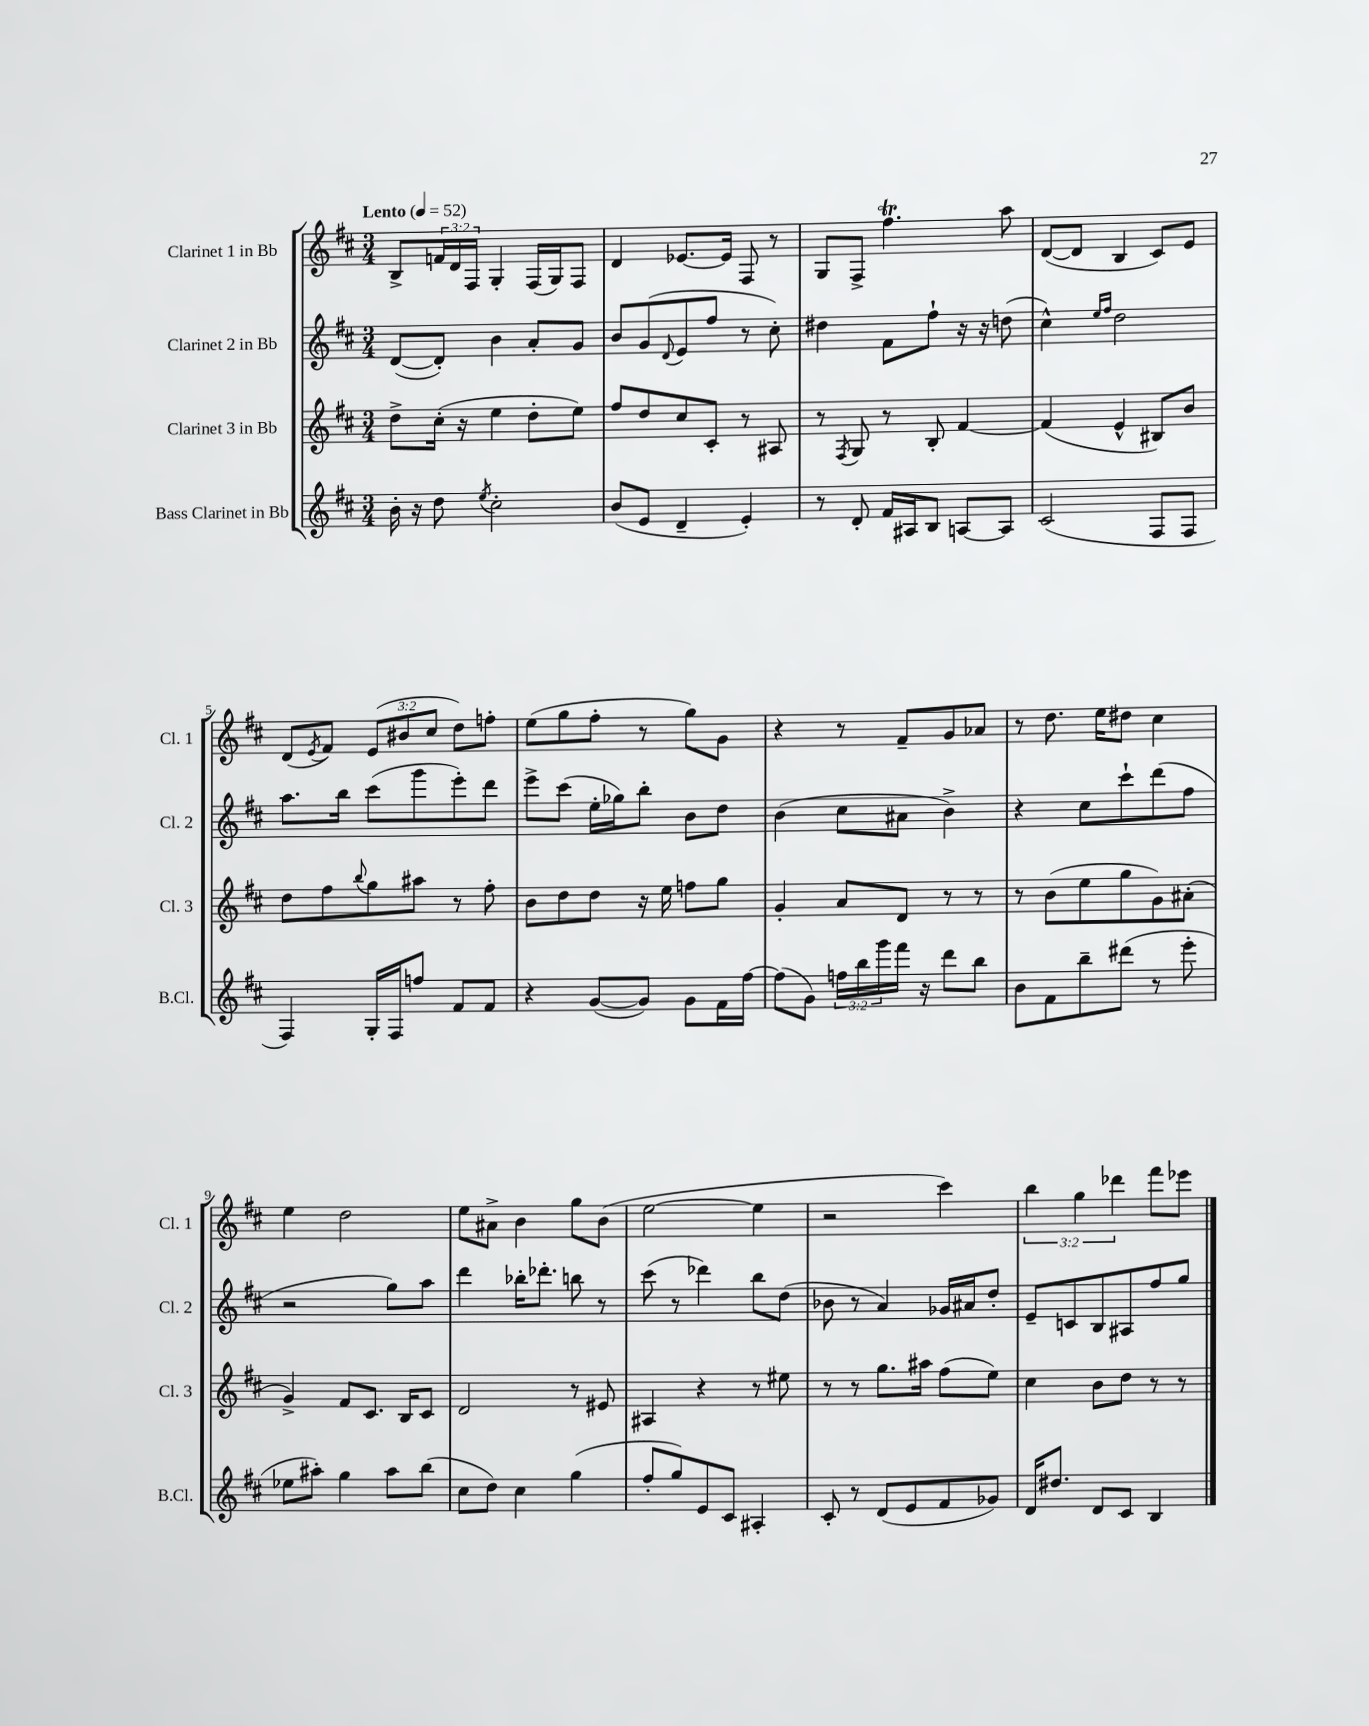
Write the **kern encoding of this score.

**kern	**kern	**kern	**kern
*part4	*part3	*part2	*part1
*staff4	*staff3	*staff2	*staff1
*I"Bass Clarinet in Bb	*I"Clarinet 3 in Bb	*I"Clarinet 2 in Bb	*I"Clarinet 1 in Bb
*I'B.Cl.	*I'Cl. 3	*I'Cl. 2	*I'Cl. 1
*clefG2	*clefG2	*clefG2	*clefG2
*k[f#c#]	*k[f#c#]	*k[f#c#]	*k[f#c#]
*M3/4	*M3/4	*M3/4	*M3/4
*MM52	*MM52	*MM52	*MM52
=1	=1	=1	=1
!	!	!	!LO:TX:a:B:t=Lento
16b'\	8dd^\L	([8d/L	8B^/L
16r	.	.	.
8dd\	(16cc#'\Jk	8d'/J])	24fn/L
.	.	.	24d/
.	16r	.	.
.	.	.	24F#/JJ
8qee/	.	.	.
2cc#'\	4ee\	4b\	4G'/
.	8dd'\L	8a'/L	(16F#/LL
.	.	.	16G/J)
.	8ee\J)	8g/J	8F#/J
=2	=2	=2	=2
(8b/L	8ff#/L	8b/L	4d/
8e/J	8dd/	(8g/	.
.	.	8qqd/	.
4d~/	8cc#/	8e/	[8.e-X/L
.	8c#'/J	8ff#/J	.
.	.	.	16e-/Jk]
4e'/)	8r	8r	8F#/
.	8A#X/	8cc#'\)	8r
=3	=3	=3	=3
8r	8r	4dd#X\	8G/L
.	8qF#/	.	.
8d'/	8G/	.	8F#^/J
16f#/LL	8r	8f#\L	4.ff#t\
16A#X/J	.	.	.
8B/J	8B'/	8ff#`\J	.
[8An/L	[4f#/	16r	.
.	.	16r	.
8A/J]	.	(8ddn\	8aa\
=4	=4	=4	=4
(2c#/	(4f#/]	4cc#^^\)	([8d/L
.	.	.	8d/J]
.	.	16qqee/LL	.
.	.	16qqff#/JJ	.
.	4e^^/	2dd\	4B/
8F#/L	8B#X/L)	.	8c#/L)
8F#/J	8b/J	.	8e/J
!!LO:LB:g=z
=5	=5	=5	=5
4F#/)	8dd\L	8.aa\L	(8d/L
.	.	.	8qe/
.	8ff#\	.	8f#/J)
.	.	16bb\Jk	.
.	8qqbb/	.	.
16G'/LL	8gg\	(8ccc#\L	(12e/L
16F#/J	.	.	.
.	.	.	12b#X/
8ffn/J	8aa#X\J	8ggg\	.
.	.	.	12cc#/J
8f#/L	8r	8eee'\)	8dd\L)
8f#/J	8ff#'\	8ddd\J	8ffn'\J
=6	=6	=6	=6
4r	8b\L	8eee^\L	(8ee\L
.	8dd\	(8ccc#\J	8gg\
([8g/L	8dd\J	16ee'\LL	8ff#'\J
.	.	16gg-X\J)	.
8g/J])	16r	8bb'\J	8r
.	16ee\	.	.
8g\L	8ffn\L	8b\L	8gg\L)
16f#\L	8gg\J	8dd\J	8g\J
[16ff#\JJ	.	.	.
=7	=7	=7	=7
(8ff#\L]	4g'/	(4b\	4r
8g\J)	.	.	.
24ffn\LL	8a/L	8cc#\L	8r
24bb\	.	.	.
24ggg\	.	.	.
16fff#\JJ	8d/J	8a#X\J	8f#~/L
16r	.	.	.
8ddd\L	8r	4b^\)	8g/
8bb\J	8r	.	8a-X/J
=8	=8	=8	=8
8b\L	8r	4r	8r
8f#\	(8b\L	.	8.dd\
8bb~\	8ee\	8cc#\L	.
.	.	.	16ee\KL
(8ddd#X\J	8gg\	8ccc#`\	8dd#X\J
8r	8g\)	(8ddd\	4cc#\
8eee'\	(8a#X'\J	8ff#\J	.
!!LO:LB:g=z
=9	=9	=9	=9
8ee-X\L	4g^/)	2r	4ee\
8aa#X'\J)	.	.	.
4gg\	8f#/L	.	2dd\
.	8.c#/J	.	.
8aa#\L	.	8gg\L)	.
.	16B/KL	.	.
(8bb\J	8c#/J	8aa\J	.
=10	=10	=10	=10
8cc#\L	2d/	4ddd\	8ee\L
8dd\J)	.	.	8a#X^\J
4cc#\	.	16bb-X'\KL	4b\
.	.	8.ddd-X'\J	.
(4gg\	8r	8bbn\	8gg\L
.	8e#X/	8r	(8b\J
=11	=11	=11	=11
8ff#'/L	4A#X/	(8ccc#\	[2ee\
8gg/)	.	8r	.
8e/	4r	4ddd-X\)	.
8c#/J	.	.	.
4A#X'/	8r	8bb\L	4ee\]
.	8ee#X\	(8dd\J	.
=12	=12	=12	=12
8c#'/	8r	8b-X\	2r
8r	8r	8r	.
(8d/L	8.gg\L	4a/)	.
8e/	.	.	.
.	16aa#X\Jk	.	.
8f#/	(8ff#\L	16g-X/LL	4ccc#\)
.	.	16a#X/J	.
8g-X/J)	8ee\J)	8dd'/J	.
=13	=13	=13	=13
16d/KL	4cc#\	8e~/L	6bb\
8.dd#X/J	.	.	.
.	.	8cn/	.
.	.	.	6gg\
8d/L	8b\L	8B/	.
.	.	.	6ddd-X\
8c#/J	8dd\J	8A#X/	.
4B/	8r	8ff#/	8fff#\L
.	8r	8gg/J	8eee-X\J
==	==	==	==
*-	*-	*-	*-
